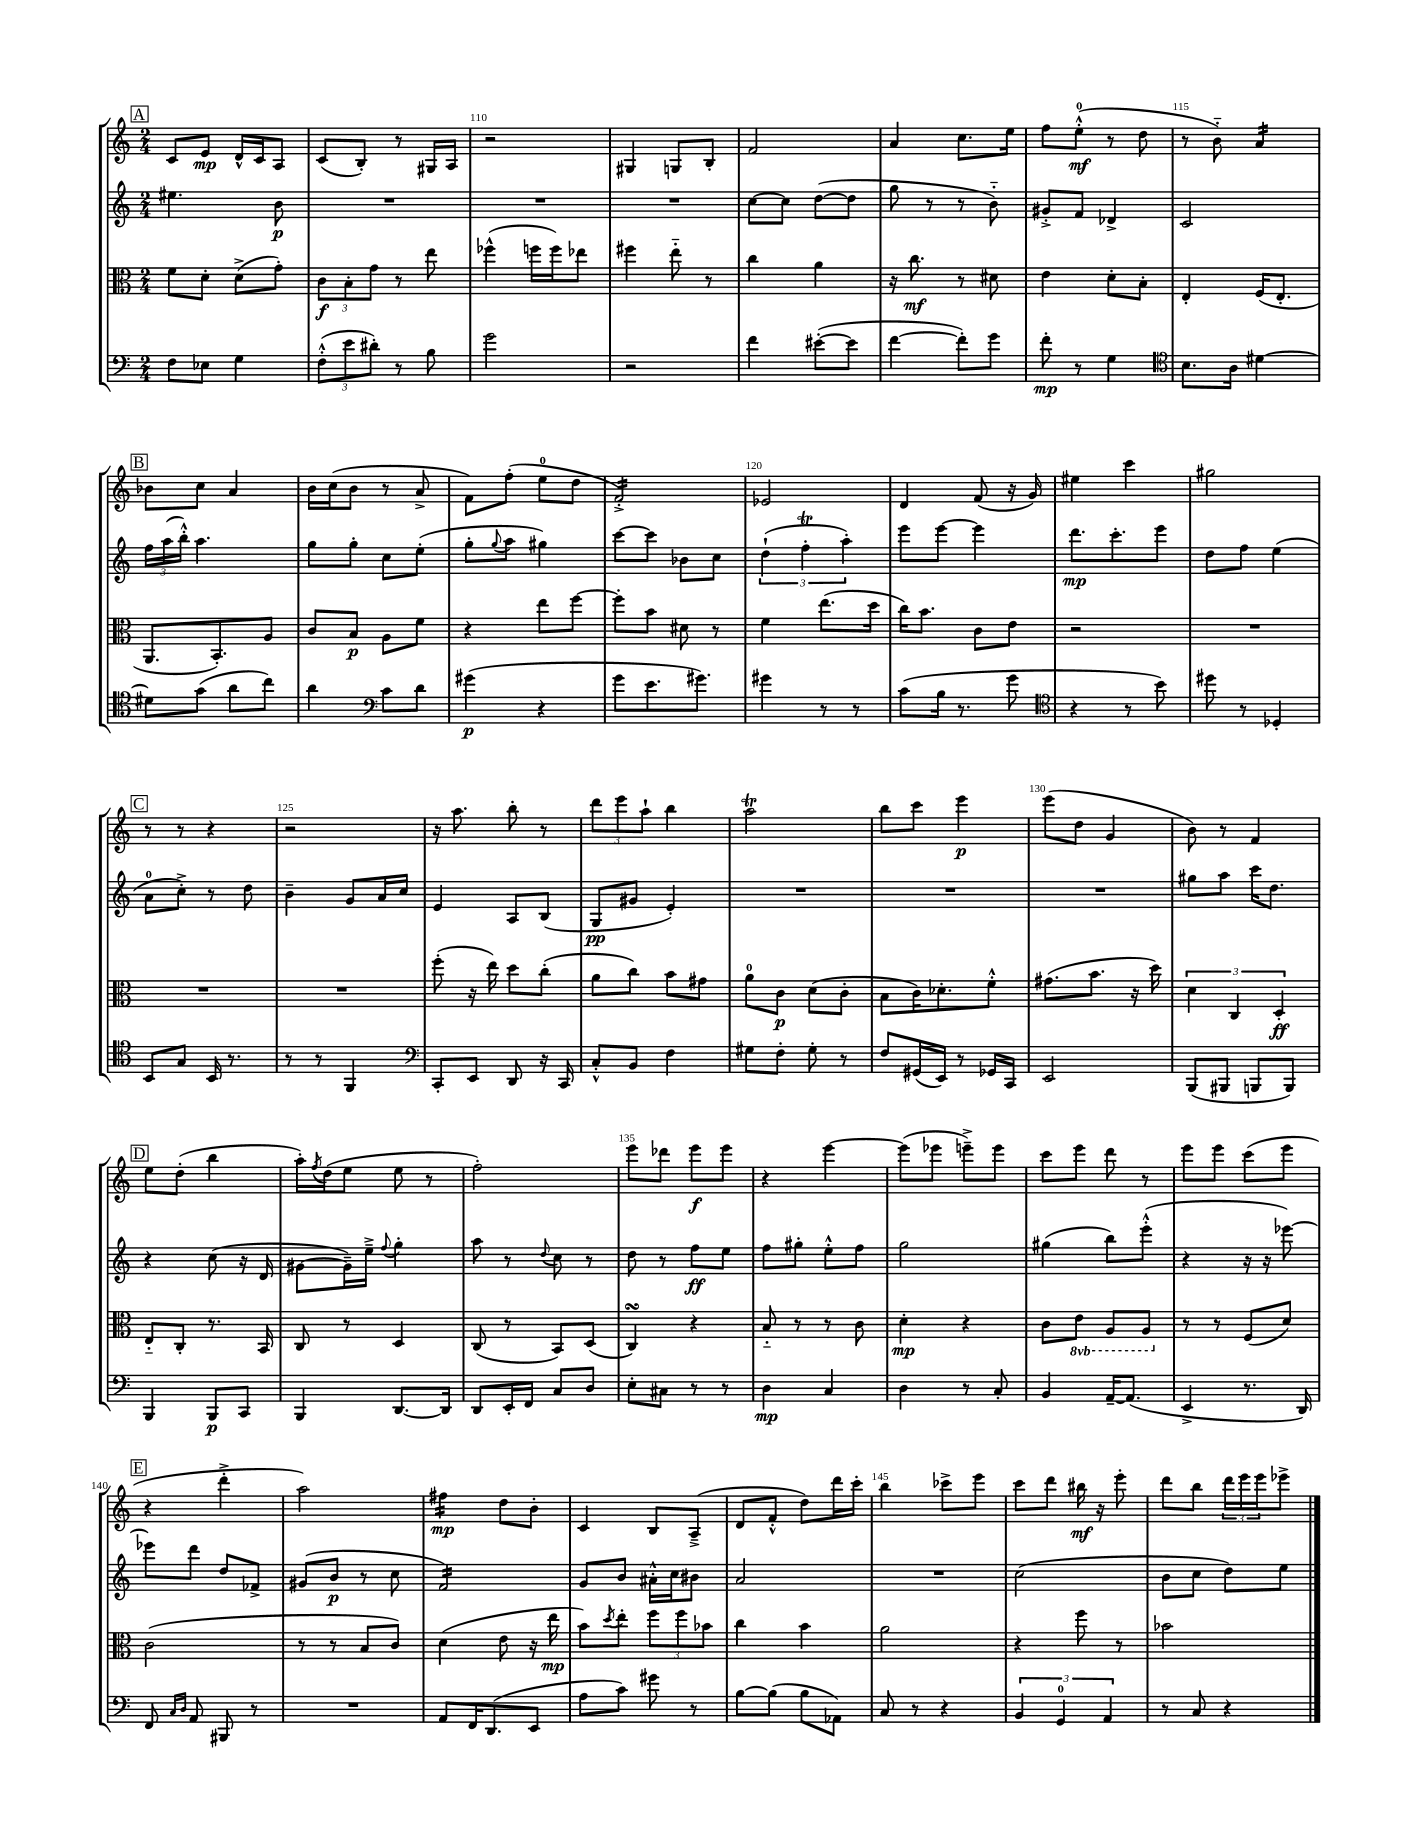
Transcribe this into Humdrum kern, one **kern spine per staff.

**kern	**kern	**kern	**kern
*staff4	*staff3	*staff2	*staff1
*clefF4	*clefC3	*clefG2	*clefG2
*k[]	*k[]	*k[]	*k[]
*M2/4	*M2/4	*M2/4	*M2/4
8F	8f	4.ee#	8c
8E-	8d'	.	8e
4G	(8d^	.	16d^^
.	.	.	16c
.	8g')	8b	8A
=	=	=	=
(12F'^^	12c	2r	(8c
12e	12B'	.	.
.	.	.	8B')
12d#')	12g	.	.
8r	8r	.	8r
8B	8ee	.	16G#
.	.	.	16A
=	=	=	=
2g	(4ff-^^	2r	2r
.	16ff	.	.
.	16ff)	.	.
.	8ee-	.	.
=	=	=	=
2r	4ff#	2r	4G#
.	8ee'~	.	8G
.	8r	.	8B'
=	=	=	=
4f	4cc	[8cc	2f
.	.	8cc]	.
([8e#'	4a	([8dd	.
8e#]	.	8dd]	.
=	=	=	=
[4f	16r	8gg	4a
.	8.cc	.	.
.	.	8r	.
8f'])	8r	8r	8.cc
8g	8d#	8b'~)	.
.	.	.	16ee
=	=	=	=
8f'	4e	8g#'^	8ff
8r	.	8f	(8ee'^^
4G	8d'	4d-^	8r
.	8B'	.	8dd
=	=	=	=
*clefC4	*	*	*
8.B	4E'	2c	8r
.	.	.	8b'~)
16A	.	.	.
[4d#	(16F	.	4a
.	8.E'	.	.
=	=	=	=
8d#]	8.AA	24ff	8b-
.	.	(24aa	.
.	.	24bb'^^)	.
(8g	.	4.aa	8cc
.	8.BB')	.	.
8a	.	.	4a
8cc)	8A	.	.
=	=	=	=
4a	8c	8gg	16b
.	.	.	(16cc
.	8B	8gg'	8b
*clefF4	*	*	*
8c	8A	8cc	8r
8d	8f	(8ee'	8a^
=	=	=	=
(4g#	4r	8gg'	8f)
.	.	8qqgg	.
.	.	8aa	(8ff'
4r	8ee	4gg#)	8ee
.	[8ff	.	8dd
=	=	=	=
8g	8ff']	[8ccc	2f'^)
8.e	8b	8ccc]	.
.	8d#	8b-	.
8.g#)	.	.	.
.	8r	8cc	.
=	=	=	=
4g#	4f	(6dd`	2e-
.	.	6ff'	.
8r	(8.ee	.	.
.	.	6aa')	.
8r	.	.	.
.	16dd	.	.
=	=	=	=
(8c	16cc)	8eee	4d
.	8.b	.	.
16B	.	[8eee	.
8.r	.	.	.
.	8c	4eee]	(8f
8g	8e	.	16r
.	.	.	16g)
=	=	=	=
*clefC4	*	*	*
4r	2r	8.ddd	4ee#
.	.	8.ccc'	.
8r	.	.	4ccc
8b)	.	8eee	.
=	=	=	=
8dd#	2r	8dd	2gg#
8r	.	8ff	.
4D-'	.	(4ee	.
=	=	=	=
8BB	2r	8a	8r
8G	.	8cc'^)	8r
16BB	.	8r	4r
8.r	.	.	.
.	.	8dd	.
=	=	=	=
8r	2r	4b~	2r
8r	.	.	.
4FF	.	8g	.
.	.	16a	.
.	.	16cc	.
=	=	=	=
*clefF4	*	*	*
8CC'	(8ff'	4e	16r
.	.	.	8.aa
8EE	16r	.	.
.	16ee)	.	.
8DD	8dd	8A	8bb'
16r	(8cc'	(8B	8r
16CC	.	.	.
=	=	=	=
8C'^^	8a	8G	12ddd
.	.	.	12eee
8BB	8cc)	8g#	.
.	.	.	12aa`
4F	8b	4e')	4bb
.	8g#	.	.
=	=	=	=
8G#	8a	2r	2aa
8F'	8c	.	.
8G#'	(8d	.	.
8r	8c'	.	.
=	=	=	=
8F	8B	2r	8bb
(16GG#	16c)	.	8ccc
16EE)	8.d-'	.	.
8r	.	.	4eee
16GG-	8f'^^	.	.
16CC	.	.	.
=	=	=	=
2EE	(8.g#	2r	(8eee
.	.	.	8dd
.	8.b	.	.
.	.	.	4g
.	16r	.	.
.	16dd)	.	.
=	=	=	=
(8BBB	6d	8gg#	8b)
8BBB#	.	8aa	8r
.	6C	.	.
8BBB	.	16ccc	4f
.	.	8.dd	.
.	6D'	.	.
8BBB)	.	.	.
=	=	=	=
4BBB	8E'~	4r	8ee
.	8C'	.	(8dd'
8BBB	8.r	(8cc	4bb
8CC	.	16r	.
.	16BB	16d	.
=	=	=	=
4BBB	8C	[8g#	16aa')
.	.	.	8qff
.	.	.	(16dd
.	8r	16g#~])	8ee
.	.	16ee~^	.
.	.	8qqff	.
[8.DD	4D	4gg'	8ee
.	.	.	8r
16DD]	.	.	.
=	=	=	=
8DD	(8C	8aa	2ff')
16EE'	8r	8r	.
16FF	.	.	.
.	.	8qqdd	.
8C	8BB)	8cc	.
8D	(8D	8r	.
=	=	=	=
8E'	4C)	8dd	8eee
8C#	.	8r	8ddd-
8r	4r	8ff	8eee
8r	.	8ee	8eee
=	=	=	=
4D	8B'~	8ff	4r
.	8r	8gg#'	.
4C	8r	8ee'^^	[4eee
.	8c	8ff	.
=	=	=	=
4D	4d'	2gg	(8eee]
.	.	.	8eee-
8r	4r	.	8eee~^)
8C'	.	.	8eee
=	=	=	=
4BB	8c	(4gg#	8ccc
.	8E	.	8eee
[16AA~	8AA	8bb)	8ddd
(8.AA]	.	.	.
.	8AA	(8eee'^^	8r
=	=	=	=
4EE^	8r	4r	8eee
.	8r	.	8eee
8.r	(8F	16r	(8ccc
.	.	16r	.
.	8d)	[8eee-)	8eee
16DD)	.	.	.
=	=	=	=
8FF	(2c	8eee-]	4r
16qqC	.	.	.
16qqD	.	.	.
8AA	.	8ddd	.
8BBB#	.	8dd	4ddd'^
8r	.	8f-^	.
=	=	=	=
2r	8r	(8g#	2aa)
.	8r	8b	.
.	8B	8r	.
.	8c)	8cc	.
=	=	=	=
8AA	(4d	2f)	4ff#
16FF	.	.	.
(8.DD	.	.	.
.	8e	.	8dd
8EE	16r	.	8b'
.	16ee	.	.
=	=	=	=
8A	8b)	8g	4c
.	8qdd	.	.
8c)	8ee'	8b	.
8g#	12ff	16a#'^^	8B
.	.	16cc	.
.	12ff	.	.
8r	.	8b#	(8A~^
.	12b-	.	.
=	=	=	=
[8B	4cc	2a	8d
(8B]	.	.	8f'^^
8B	4b	.	8dd)
8AA-)	.	.	16ddd
.	.	.	16ccc'
=	=	=	=
8C	2a	2r	4bb
8r	.	.	.
4r	.	.	8ccc-^
.	.	.	8eee
=	=	=	=
6BB	4r	(2cc	8ccc
.	.	.	8ddd
6GG	.	.	.
.	8ff	.	16bb#
.	.	.	16r
6AA	.	.	.
.	8r	.	8eee'
=	=	=	=
8r	2b-	8b	8ddd
8C	.	8cc	8bb
4r	.	8dd)	24ddd
.	.	.	24eee
.	.	.	24eee
.	.	8ee	8eee-^
==	==	==	==
*-	*-	*-	*-
